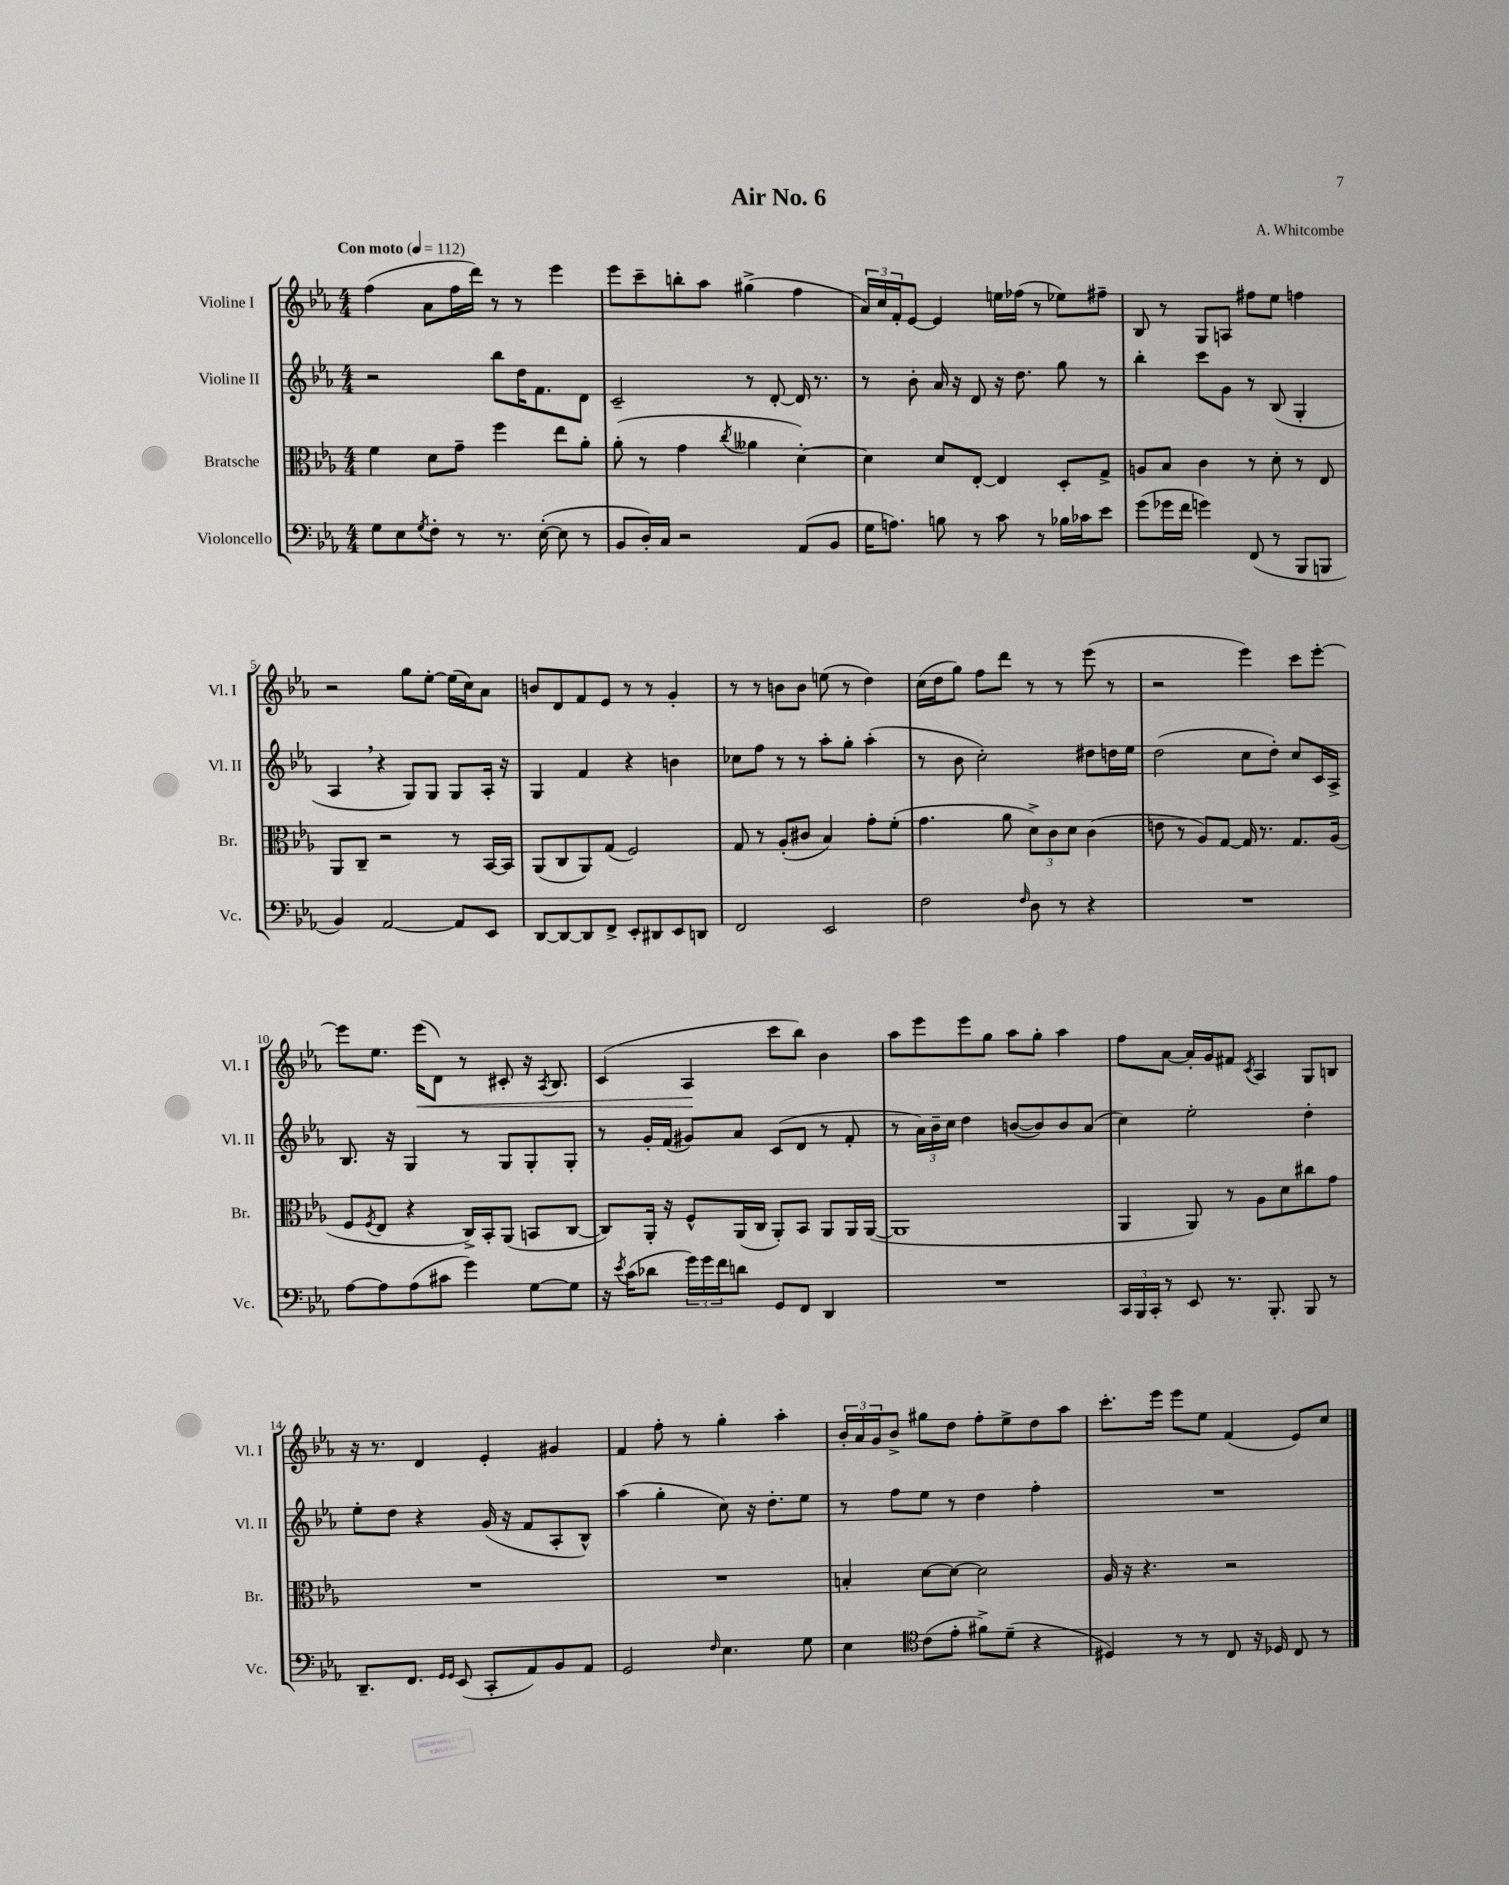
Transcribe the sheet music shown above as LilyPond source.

\header { title = "Air No. 6" composer = "A. Whitcombe" }
<<
\new StaffGroup <<
\new Staff = "s0" \with { instrumentName = "Violine I" shortInstrumentName = "Vl. I" } {
    \clef treble \key ees \major \numericTimeSignature \time 4/4 \tempo "Con moto" 4 = 112
    f''4( aes'8 f''16 d'''16) r8 r8 ees'''4 |
    ees'''8 c'''8-- b''8-. aes''8 gis''4->( f''4 |
    \tuplet 3/2 { aes'16) c''16 f'16-. } ees'8~ ees'4 e''16 fes''16( r8 ees''8) fis''8-- |
    bes8 r8 g8 a8 fis''8 ees''8 f''4 |
    r2 g''8 ees''8~-. ees''16( c''16) aes'8 |
    b'8 d'8 f'8 ees'8 r8 r8 g'4-. |
    r8 r8 b'8 b'8 e''8( r8 d''4) |
    c''16( d''16 g''8) f''8 d'''8 r8 r8 ees'''8( r8 |
    r2 ees'''4) c'''8 ees'''8~-. |
    ees'''8 ees''8. ees'''16\<( d'8) r8 cis'8-. r16 \acciaccatura { aes8 } bes8. |
    c'4( aes4\! c'''8 bes''8) bes'4 |
    aes''8 ees'''8 ees'''8 g''8 aes''8 g''8-. aes''4 |
    f''8 aes'8~ aes'16-. g'16 fis'8 \acciaccatura { c'8 } aes4 g8 b8 |
    r16 r8. d'4 ees'4-. gis'4 |
    f'4 f''8-. r8 g''4-. aes''4-. |
    \tuplet 3/2 { bes'16-. aes'16 g'16 } bes'8-> gis''8 d''8 f''8-. ees''8-> d''8 aes''8 |
    c'''8.-. ees'''16 ees'''8 ees''8 f'4( ees'8) c''8 \bar "|." |
}
\new Staff = "s1" \with { instrumentName = "Violine II" shortInstrumentName = "Vl. II" } {
    \clef treble \key ees \major \numericTimeSignature \time 4/4
    r2 bes''8 d''16 f'8. d'8 |
    c'2-- r8 d'8~-. d'16 r8. |
    r8 bes'8-. aes'16 r16 d'8 r16 d''8. g''8 r8 |
    bes''4-. c'''8 g'8 r8 bes8( g4-. |
    aes4 \breathe r4 g8) g8 g8 aes16-. r16 |
    g4 f'4 r4 b'4 |
    ces''8 f''8 r8 r8 aes''8-. g''8-. aes''4-.( |
    r8 bes'8 c''2-.) dis''8 d''16 ees''16 |
    d''2( c''8 d''8-.) c''8 c'16 aes16-> |
    bes8. r16 g4 r8 g8 g8-. g8-. |
    r8 g'16-. f'16( gis'8) aes'8 c'8( d'8 r8 f'8-. |
    r8 \tuplet 3/2 { aes'16) bes'16-- c''16 } d''4 b'8~( b'8) b'8 aes'8( |
    c''4) ees''2-. d''4-. |
    ees''8-. d''8 r4 g'16( r16 f'8 aes8-. bes8-^) |
    aes''4( g''4-. c''8) r16 d''8.-. ees''8 |
    r8 f''8 ees''8 r8 d''4 f''4-. |
    R1 \bar "|." |
}
\new Staff = "s2" \with { instrumentName = "Bratsche" shortInstrumentName = "Br." } {
    \clef alto \key ees \major \numericTimeSignature \time 4/4
    f'4 d'8 g'8-- f''4 ees''8 aes'8-. |
    aes'8-.( r8 g'4 \acciaccatura { c''8 } aeses'4 d'4~-.) |
    d'4 d'8 ees8~-. ees4 d8-. g8-> |
    a8 bes8 c'4 r8 d'8-. r8 ees8 |
    aes,8 c8-- r2 r8 bes,16~ bes,16 |
    aes,8( c8 aes,8) g8( f2) |
    g8 r8 aes8-.( cis'8 bes4) g'8-. f'8-.( |
    g'4. aes'8 \tuplet 3/2 { d'8->) c'8 d'8 } c'4( |
    e'8 r8 aes8) g8~ g16 r8. g8. aes16( |
    f8 \acciaccatura { f8 } ees8 r4 c16->) bes,16-. aes,8( b,8 c8~ |
    c8) aes,16-. r16 f8-^ aes,16( c16 aes,8-.) bes,8 aes,8 aes,16 aes,16~( |
    aes,1 |
    aes,4 aes,8) r8 aes8 d'8 cis''8 g'8 |
    R1 |
    R1 |
    b4-. d'8~ d'8~ d'2 |
    aes16 r16 r4. r2 \bar "|." |
}
\new Staff = "s3" \with { instrumentName = "Violoncello" shortInstrumentName = "Vc." } {
    \clef bass \key ees \major \numericTimeSignature \time 4/4
    g8 ees8 \acciaccatura { g8 } f8-. r8 r8. ees16~-.( ees8 r8 |
    bes,8 d16-.) c16 r2 aes,8( bes,8 |
    g16 a8.) b8 r8 c'8 r8 bes16 ces'16 ees'8 |
    g'8( ges'16 f'16 g'4) f,8( r8 bes,,8 b,,8 |
    bes,4) aes,2~ aes,8 ees,8 |
    d,8~ d,8~ d,8 f,8-> ees,8-. dis,8 ees,8 d,8 |
    f,2 ees,2 |
    f2 \grace { f16 } d8 r8 r4 |
    R1 |
    aes8~ aes8 aes8( cis'8 g'4) g8~ g8 |
    r16 \acciaccatura { ees'8 } c'16( des'8 \tuplet 3/2 { g'16) g'16 f'16 } d'8 g,8 f,8 d,4 |
    R1 |
    \tuplet 3/2 { c,16 bes,,16 c,16-. } r8 ees,8 r8. bes,,8.-. bes,,8 r8 |
    d,8.-- f,8. \grace { g,16 g,16 } ees,8( c,8-. aes,8) bes,8 aes,8 |
    g,2 \grace { f16 } ees4. g8 |
    ees4 \clef tenor c'8( ees'8-. fis'8->) d'8--( r4 |
    dis4) r8 r8 c8 r16 des16 c8 r8 \bar "|." |
}
>>
>>
